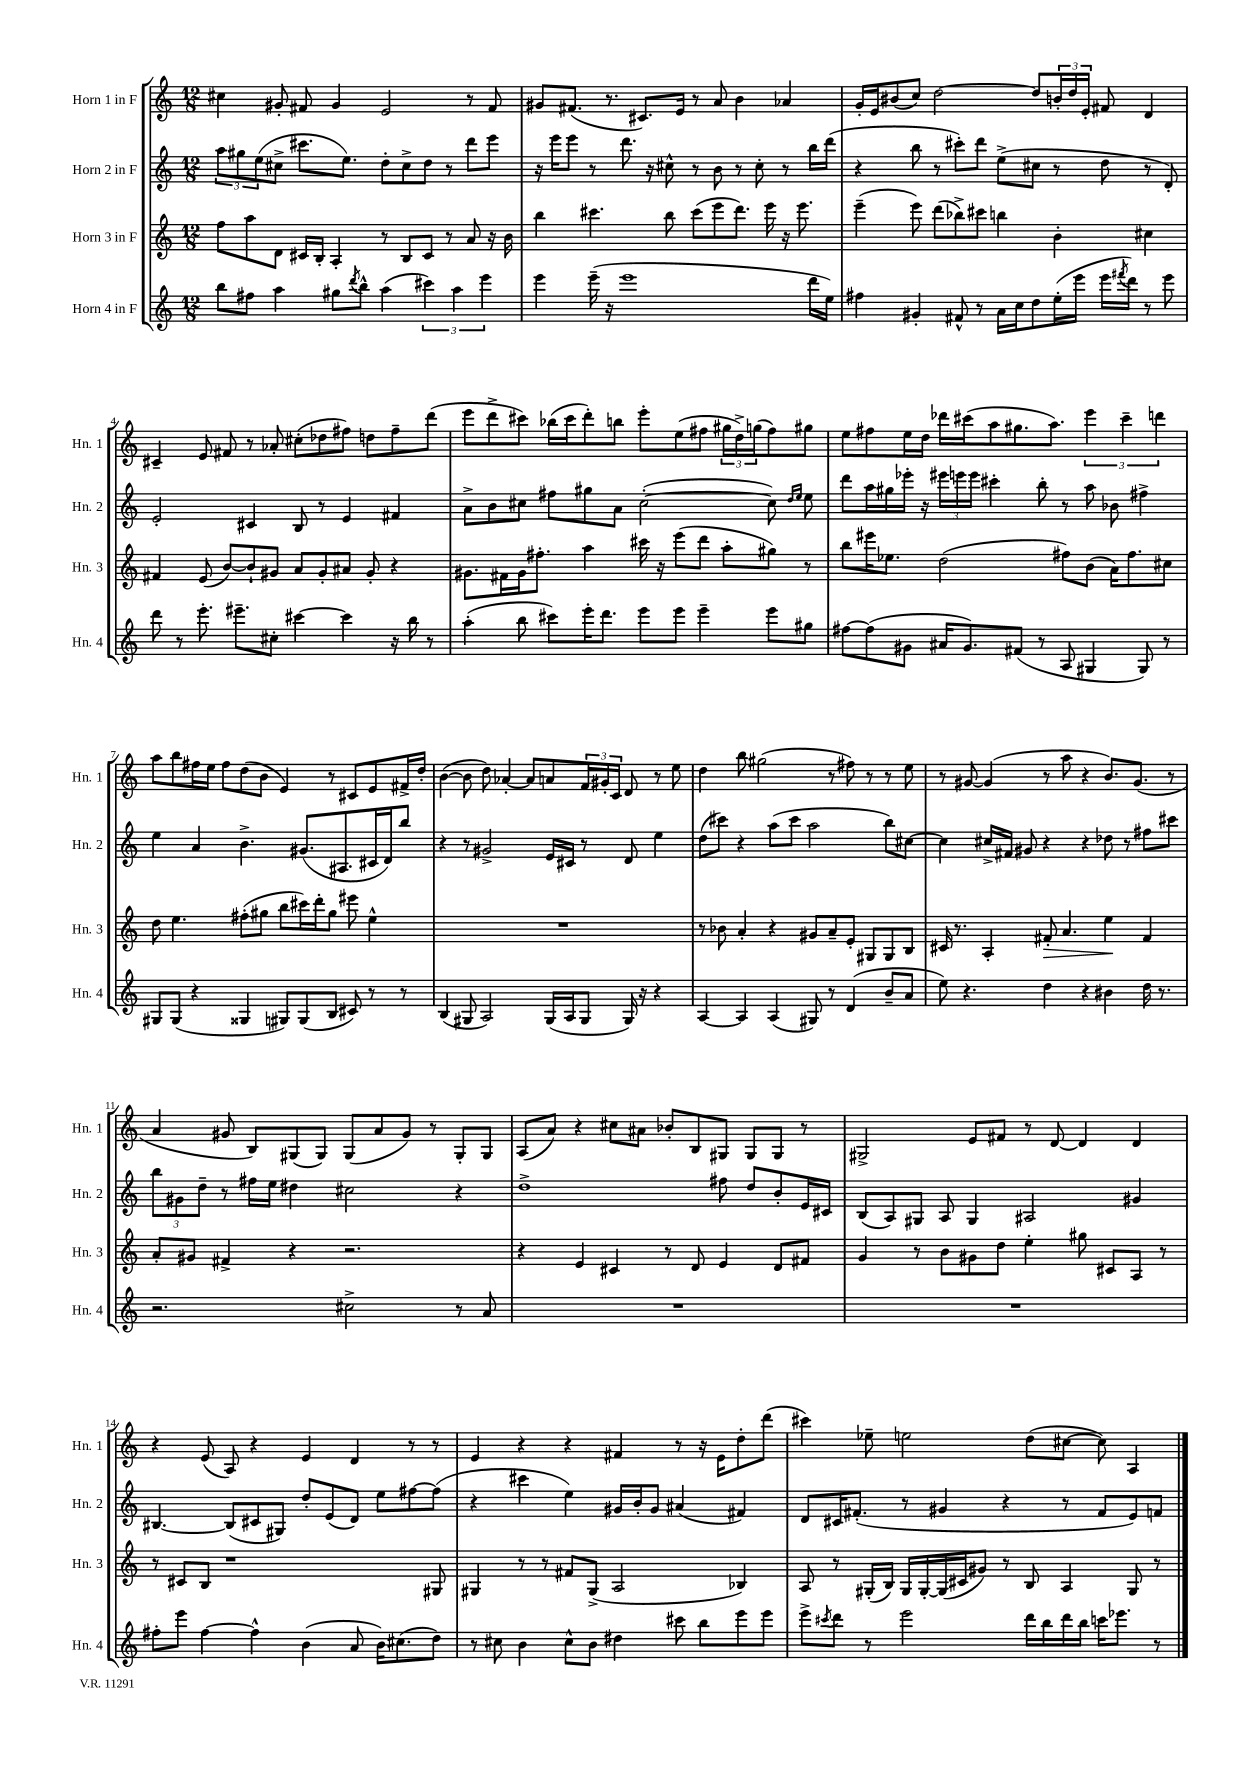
<<
\new StaffGroup <<
\new Staff = "s0" \with { instrumentName = "Horn 1 in F" shortInstrumentName = "Hn. 1" } {
    \clef treble \key c \major \numericTimeSignature \time 12/8
    cis''4 gis'8-. fis'8 gis'4 e'2 r8 fis'8 |
    gis'8 fis'8.( r8. cis'8.) e'16 r8 a'8 b'4 aes'4 |
    g'16-. e'16 bis'8( c''8) d''2~ d''8 \tuplet 3/2 { b'16-. d''16 e'16-. } fis'8 d'4 |
    cis'4-- e'8 fis'8 r8 aes'8-. cis''8-.( des''8 fis''8) d''8 fis''8-- d'''8( |
    e'''8 d'''8-> cis'''8) bes''16( cis'''16 d'''8-.) b''8 e'''8-. e''8( fis''8 \tuplet 3/2 { gis''16 d''16->) g''16( } fis''8) gis''8 |
    e''8 fis''8 e''16 d''16 des'''16 cis'''16( a''8 gis''8. a''8.) \tuplet 3/2 { e'''4 cis'''4-- d'''4 } |
    a''8 b''8 fis''16 e''16 fis''8 d''8( b'8 e'4) r8 cis'8 e'8 fis'16-> d''16-. |
    b'4~( b'8 d''8) aes'4~-. aes'8 a'8 \tuplet 3/2 { f'16 gis'16-. c'16 } d'8 r8 e''8 |
    d''4 b''8 gis''2( r8 fis''8) r8 r8 e''8 |
    r8 gis'8~ gis'4( r8 a''8 r4 b'8.) gis'8.( r8 |
    a'4 gis'8 b8) gis8( gis8) gis8( a'8 gis'8) r8 gis8-. gis8 |
    a8( a'8) r4 cis''8 ais'8 bes'8-. b8 gis8 gis8 gis8 r8 |
    gis2-> e'8 fis'8 r8 d'8~ d'4 d'4 |
    r4 e'8( a8) r4 e'4 d'4 r8 r8 |
    e'4 r4 r4 fis'4 r8 r16 e'16 d''8-. d'''8( |
    cis'''4) ees''8-- e''2 d''8( cis''8~ cis''8) a4 \bar "|." |
}
\new Staff = "s1" \with { instrumentName = "Horn 2 in F" shortInstrumentName = "Hn. 2" } {
    \clef treble \key c \major \numericTimeSignature \time 12/8
    \tuplet 3/2 { a''8 gis''8 e''8( } cis''8-> cis'''8. e''8.) d''8-. cis''8-> d''8 r8 d'''8 e'''8 |
    r16 e'''16 e'''8 r8 d'''8. r16 cis''8-^ r8 b'8 r8 cis''8-. r8 b''16 d'''16( |
    r4 b''8 r8 cis'''8-.) d'''8 e''8->( cis''8 r8 d''8 r8 d'8-.) |
    e'2-. cis'4 b8 r8 e'4 fis'4 |
    a'8-> b'8 cis''8 fis''8 gis''8 a'8 cis''2~-.( cis''8) \grace { d''16 e''16 } e''8 |
    d'''8 a''16 gis''16 ees'''16-. r16 \tuplet 3/2 { eis'''16 e'''16 e'''16 } cis'''4-. b''8-. r8 a''8 bes'8 fis''4-> |
    e''4 a'4 b'4.-> gis'8.( ais8. cis'16 d'16) b''8 |
    r4 r8 gis'2-> e'16 cis'16 r8 d'8 e''4 |
    d''8( cis'''8) r4 a''8( cis'''8 a''2 b''8) cis''8~ |
    cis''4 cis''16-> fis'16 gis'8 r4 r4 des''8 r8 fis''8 cis'''8 |
    \tuplet 3/2 { b''8 gis'8 d''8-- } r8 fis''16 e''16 dis''4 cis''2 r4 |
    d''1-> fis''8 d''8 b'8-. e'16 cis'16 |
    b8( a8) gis8 a8 gis4 ais2 gis'4 |
    bis4.~ bis8( cis'8 gis8) d''8-. e'8( d'8) e''8 fis''8~ fis''8( |
    r4 cis'''4 e''4) gis'16 b'16-. gis'8 ais'4( fis'4) |
    d'8 cis'16 fis'8.-.( r8 gis'4 r4 r8 fis'8 e'8) f'8 \bar "|." |
}
\new Staff = "s2" \with { instrumentName = "Horn 3 in F" shortInstrumentName = "Hn. 3" } {
    \clef treble \key c \major \numericTimeSignature \time 12/8
    f''8 a''8 d'8 cis'16 b16-. a4-. r8 b8 cis'8 r8 a'8 r16 b'16 |
    b''4 cis'''4. b''8 cis'''8( e'''8 d'''8.) e'''16 r16 e'''8. |
    e'''4--( e'''8) d'''8( bes''8->) cis'''8 b''4 b'4-. cis''4 |
    fis'4 e'8( b'8~) b'8-! gis'8 a'8 gis'8-. ais'8 gis'8-. r4 |
    gis'8. fis'16 gis'16 fis''8.-. a''4 cis'''16 r16 e'''8( d'''8 a''8-. gis''8) r8 |
    b''8 eis'''16 ees''8. d''2( fis''8) b'8( a'16) fis''8. cis''8 |
    d''8 e''4. fis''8-.( gis''8 b''8 cis'''16) d'''16-. gis''8 eis'''8 e''4-^ |
    R1. |
    r8 bes'8 a'4-. r4 gis'8 a'8-- e'8-. gis8 gis8 b8 |
    cis'16 r8. a4-. fis'8-.\> a'4. e''4\! fis'4 |
    a'8-. gis'8 fis'4-> r4 r2. |
    r4 e'4 cis'4 r8 d'8 e'4 d'8 fis'8 |
    g'4 r8 b'8 gis'8 d''8 e''4-. gis''8 cis'8 a8 r8 |
    r8 cis'8 b8 r1 gis8 |
    gis4 r8 r8 fis'8 gis8->( a2 bes4) |
    a8 r8 gis16-.( b16) gis16 gis16~-. gis16( cis'16 gis'8) r8 b8 a4 gis8 r8 \bar "|." |
}
\new Staff = "s3" \with { instrumentName = "Horn 4 in F" shortInstrumentName = "Hn. 4" } {
    \clef treble \key c \major \numericTimeSignature \time 12/8
    b''8 fis''8 a''4 gis''8 \acciaccatura { d'''8 } b''8-^ a''4( \tuplet 3/2 { cis'''4) a''4 e'''4 } |
    e'''4 e'''16--( r16 e'''1 d'''16 e''16) |
    fis''4 gis'4-. fis'8-^ r8 a'16 c''16 d''8 e''16-.( e'''16 e'''16 \acciaccatura { fis'''8 } d'''16) r8 e'''8 |
    d'''8 r8 e'''8.-. eis'''8.-- cis''8-. cis'''4~ cis'''4 r16 b''16 r8 |
    a''4-.( b''8 cis'''8) e'''16-. d'''8. e'''8 e'''8 e'''4-- e'''8 gis''8 |
    fis''8~ fis''8( gis'8 ais'16 gis'8.) fis'8( r8 a8 gis4 gis8) r8 |
    gis8 gis8( r4 gisis4 gis8) gis8( b8 cis'8) r8 r8 |
    b4( gis8 a2) gis16( a16 gis8 gis16) r16 r4 |
    a4~ a4 a4( gis8) r8 d'4( b'8-- a'8 |
    e''8) r4. d''4 r4 bis'4 d''16 r8. |
    r2. cis''2-> r8 a'8 |
    R1. |
    R1. |
    fis''8-. e'''8 fis''4~ fis''4-^ b'4( a'8 b'16) cis''8.( d''8) |
    r8 cis''8 b'4 cis''8-^ b'8 dis''4 cis'''8 b''8 e'''8 e'''8 |
    e'''8-> \acciaccatura { cis'''8 } d'''8 r8 e'''2 d'''16 b''16 d'''16 b''16 c'''16 ees'''8. r8 \bar "|." |
}
>>
>>
